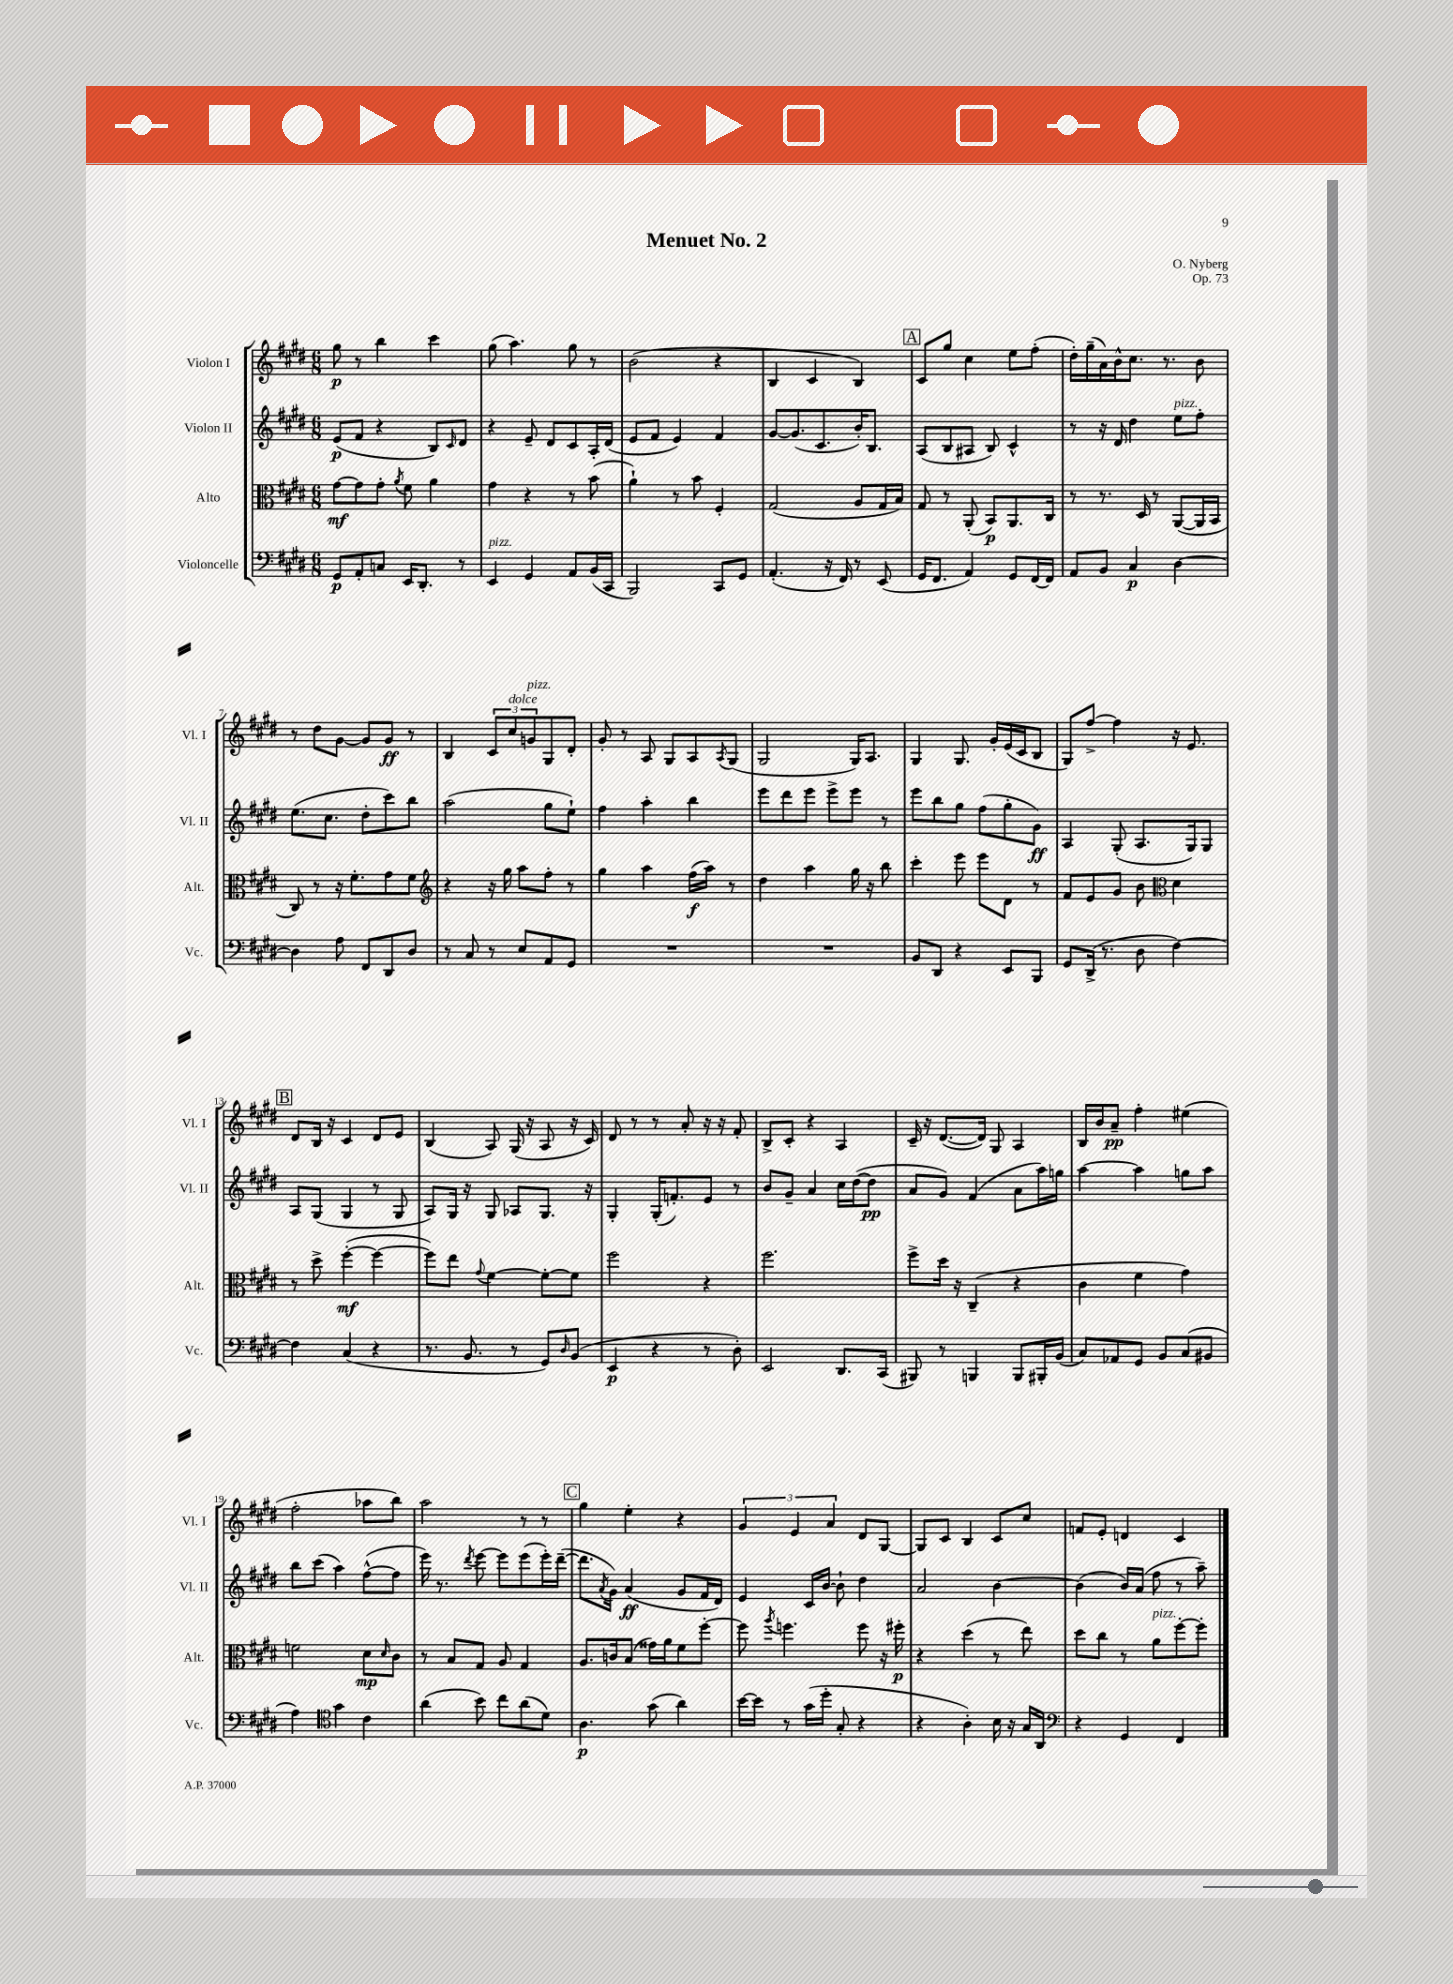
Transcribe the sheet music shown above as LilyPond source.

\header { title = "Menuet No. 2" composer = "O. Nyberg" opus = "Op. 73" }
<<
\new StaffGroup <<
\new Staff = "s0" \with { instrumentName = "Violon I" shortInstrumentName = "Vl. I" } {
    \clef treble \key e \major \numericTimeSignature \time 6/8
    gis''8\p r8 b''4 cis'''4 |
    gis''8( a''4.) gis''8 r8 |
    b'2( r4 |
    b4 cis'4 b4) |
    \mark \markup { \box "A" } cis'8 gis''8 cis''4 e''8 fis''8-.( |
    dis''16-.) gis''16--( a'16) b'16-^ cis''8. r8. b'8 |
    r8 dis''8 gis'8~ gis'8 gis'8\ff r8 |
    b4 \tuplet 3/2 { cis'8 cis''8^\markup { \italic "dolce" } g'8^\markup { \italic "pizz." } } gis8 dis'8-. |
    gis'8-. r8 a8 gis8 a8 \acciaccatura { a8 } gis8( |
    gis2 gis16) a8. |
    gis4 gis8. gis'16-. e'16( cis'16 b8 |
    gis8) fis''8~-> fis''4 r16 e'8. |
    \mark \markup { \box "B" } dis'8 b16 r16 cis'4 dis'8 e'8 |
    b4( a8) gis16( r16 a8 r16 cis'16) |
    dis'8 r8 r8 a'8-. r16 r16 fis'8-. |
    b8-> cis'8-. r4 a4 |
    cis'16-- r16 dis'8.~( dis'16) gis8 a4 |
    b16 b'16 a'8--\pp fis''4-. eis''4( |
    fis''2-. aes''8 b''8) |
    a''2 r8 r8 |
    \mark \markup { \box "C" } gis''4 e''4-. r4 |
    \tuplet 3/2 { gis'4 e'4 a'4 } dis'8 gis8~ |
    gis8 cis'8 b4 cis'8 cis''8 |
    f'8 e'8-. d'4 cis'4 \bar "|." |
}
\new Staff = "s1" \with { instrumentName = "Violon II" shortInstrumentName = "Vl. II" } {
    \clef treble \key e \major \numericTimeSignature \time 6/8
    e'8\p( fis'8 r4 b8) \grace { cis'16 } dis'8 |
    r4 e'8-- dis'8 cis'8 a16-. dis'16( |
    e'8 fis'8 e'4) fis'4 |
    gis'8~ gis'8.( cis'8. b'16-.) b8. |
    \mark \markup { \box "A" } a8( b8 ais8 b8) cis'4-^ |
    r8 r16 dis'16 dis''4 e''8^\markup { \italic "pizz." } fis''8-. |
    e''8.( cis''8. dis''8-. cis'''8) b''8 |
    a''2( gis''8 e''8-!) |
    fis''4 a''4-. b''4 |
    e'''8 dis'''8 e'''8 e'''8-> e'''8 r8 |
    e'''8 b''8 gis''8 fis''8( gis''8-. gis'8\ff) |
    a4 gis8-.( a8. gis16) gis8 |
    \mark \markup { \box "B" } a8 gis8( gis4 r8 gis8 |
    a8) gis16 r16 gis8 aes8 gis8. r16 |
    gis4-. gis16-.( f'8.-.) e'8 r8 |
    b'8 gis'8-- a'4 cis''16 dis''16~( dis''8\pp |
    a'8 gis'8) fis'4( a'8 a''16) g''16 |
    a''4~ a''4 g''8 a''8 |
    b''8 cis'''8( a''4) fis''8~-^( fis''8 |
    e'''16) r8. \acciaccatura { dis'''8 } e'''8~ e'''8 e'''8( e'''16-.) dis'''16~--( |
    \mark \markup { \box "C" } dis'''8. \acciaccatura { a'8 } gis'16) a'4\ff( gis'8 fis'16 dis'16) |
    e'4 cis'16 b'16~ b'8-! dis''4 |
    a'2 b'4~ |
    b'4( b'16) a'16( fis''8 r8 a''8--) \bar "|." |
}
\new Staff = "s2" \with { instrumentName = "Alto" shortInstrumentName = "Alt." } {
    \clef alto \key e \major \numericTimeSignature \time 6/8
    gis'8~\mf gis'8 gis'8-. \acciaccatura { a'8 } fis'8 a'4 |
    gis'4 r4 r8 b'8( |
    a'4-!) r8 b'8 fis4-. |
    gis2( a8 gis16 b16) |
    \mark \markup { \box "A" } gis8 r8 a,8-.( b,8\p) a,8. cis16 |
    r8 r8. dis16 r8 a,8~( a,16 b,16 |
    cis8) r8 r16 fis'8.-. gis'8 fis'8 |
    \clef treble r4 r16 gis''16 a''8 fis''8-. r8 |
    gis''4 a''4 fis''16\f( a''16) r8 |
    dis''4 a''4 gis''16 r16 b''8 |
    cis'''4-. e'''8 e'''8 dis'8 r8 |
    fis'8 e'8 gis'8 b'8 \clef alto dis'4 |
    \mark \markup { \box "B" } r8 dis''8-> fis''4~-.\mf( fis''4~ |
    fis''8) e''8 \appoggiatura { gis'8 } fis'4~ fis'8~-. fis'8 |
    fis''2 r4 |
    fis''2. |
    fis''8-> dis''16 r16 cis4--( r4 |
    cis'4 fis'4 gis'4) |
    f'2 dis'8\mp \grace { dis'16 } cis'8 |
    r8 b8 gis8 a8 gis4 |
    \mark \markup { \box "C" } a8. c'16 b8( gisis'16) a'16 fis'8 fis''8~-. |
    fis''8 \acciaccatura { a''8 } f''4. f''8 r16 fis''16-.\p |
    r4 dis''4( r8 e''8) |
    dis''8 cis''8 r8 a'8^\markup { \italic "pizz." } fis''8~-. fis''8-. \bar "|." |
}
\new Staff = "s3" \with { instrumentName = "Violoncelle" shortInstrumentName = "Vc." } {
    \clef bass \key e \major \numericTimeSignature \time 6/8
    gis,8\p a,8-. c8 e,16 dis,8.-. r8 |
    e,4^\markup { \italic "pizz." } gis,4 a,8 b,16( cis,16 |
    b,,2) cis,8 gis,8 |
    a,4.-.( r16 fis,16) r8 e,8( |
    \mark \markup { \box "A" } gis,16 fis,8. a,4) gis,8 fis,16~ fis,16 |
    a,8 b,8 cis4\p dis4~ |
    dis4 a8 fis,8 dis,8 dis8 |
    r8 cis8 r8 e8 a,8 gis,8 |
    R2. |
    R2. |
    b,8 dis,8 r4 e,8 b,,8 |
    gis,8 dis,16->( r8. dis8 fis4~) |
    \mark \markup { \box "B" } fis4 cis4( r4 |
    r8. b,8. r8 gis,8) \grace { dis16 } b,8( |
    e,4\p r4 r8 dis8-.) |
    e,2 dis,8. cis,16( |
    bis,,8) r8 b,,4 b,,8 bis,,16-. b,16( |
    cis8) aes,8 gis,8 b,8 cis8( bis,8 |
    a4) \clef tenor gis'4 cis'4 |
    a'4( b'8) cis''8 a'8( dis'8) |
    \mark \markup { \box "C" } a4.\p gis'8( a'4) |
    b'16~ b'16 r8 gis'16( dis''16-. gis8-. r4 |
    r4 a4-.) b16 r16 gis16 a,16 |
    \clef bass r4 gis,4 fis,4 \bar "|." |
}
>>
>>
